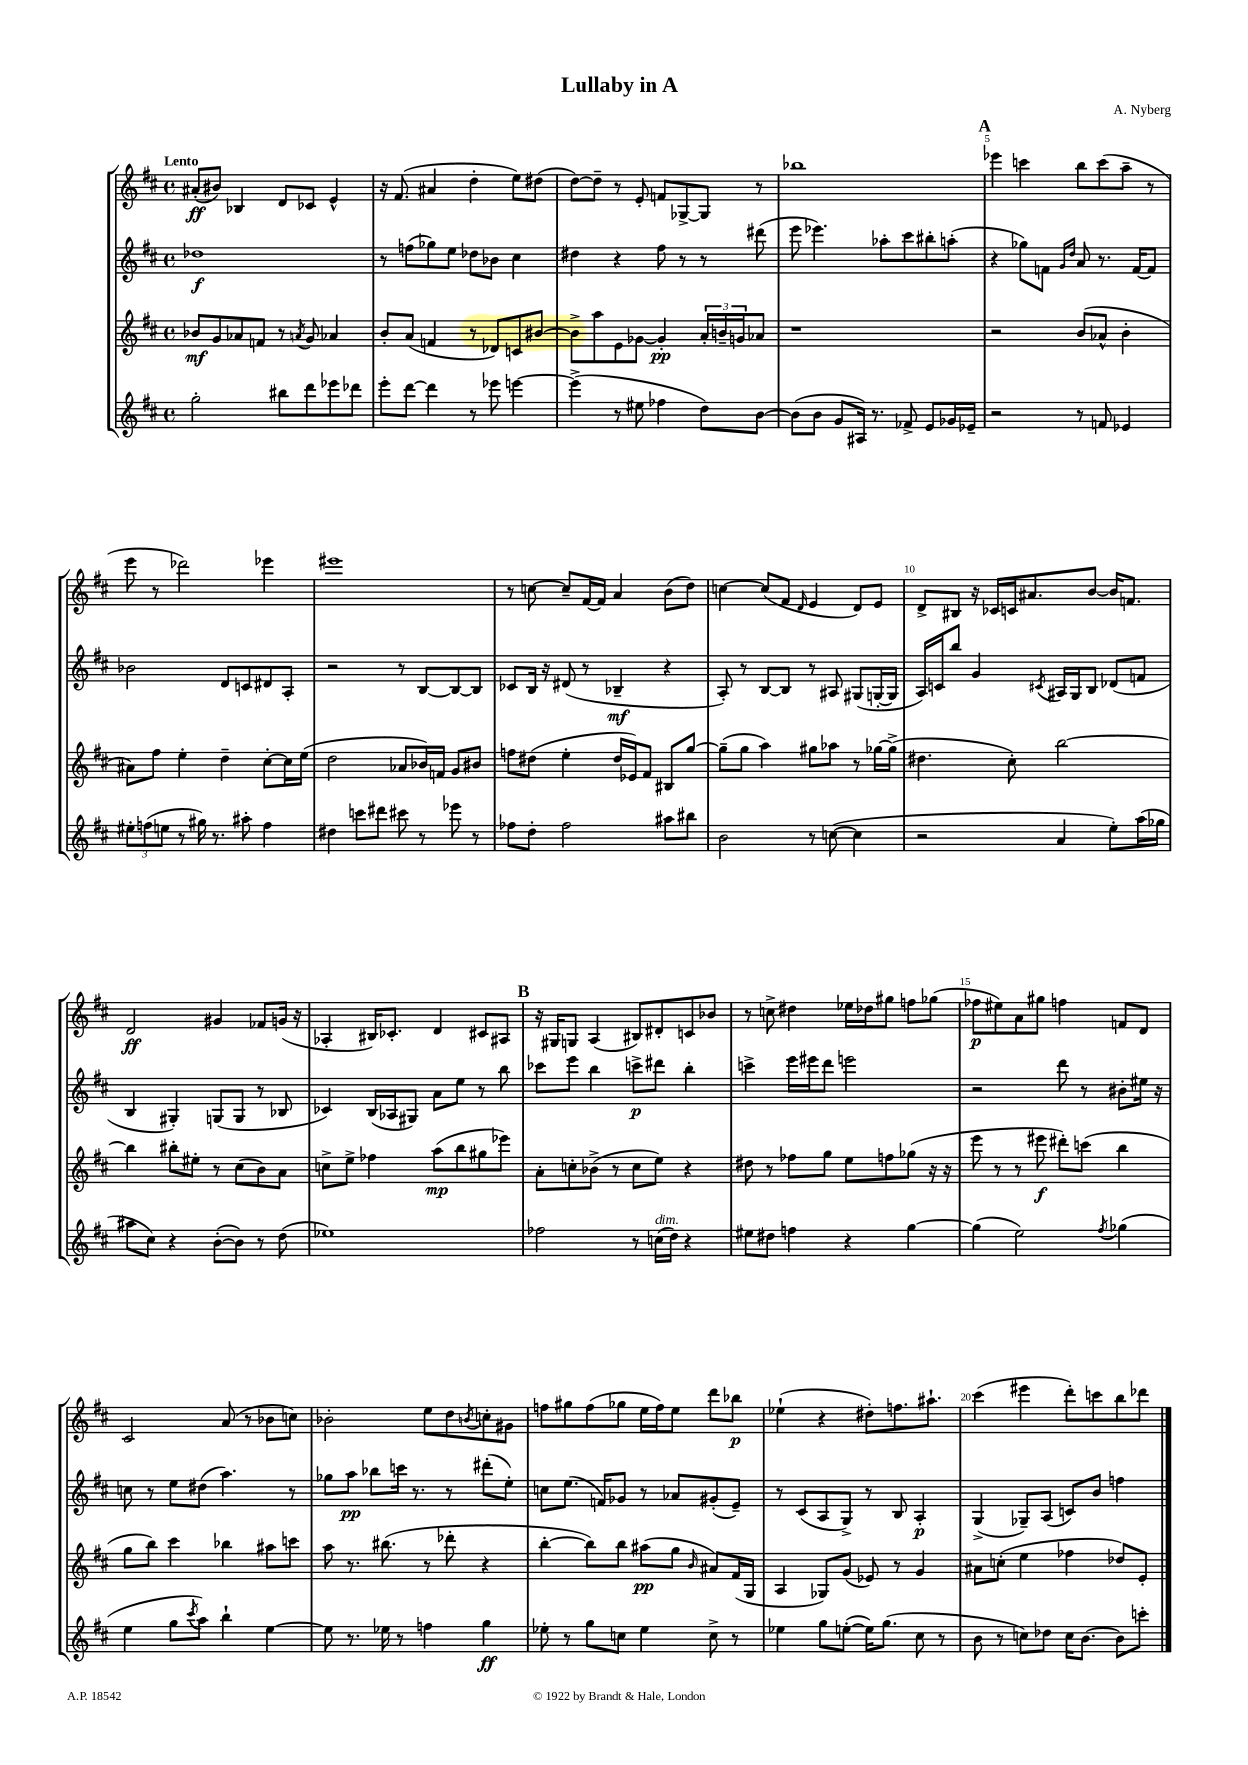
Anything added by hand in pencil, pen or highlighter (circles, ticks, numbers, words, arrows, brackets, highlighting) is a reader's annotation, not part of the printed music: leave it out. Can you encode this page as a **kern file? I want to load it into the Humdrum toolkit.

**kern	**kern	**kern	**kern
*staff4	*staff3	*staff2	*staff1
*clefG2	*clefG2	*clefG2	*clefG2
*k[f#c#]	*k[f#c#]	*k[f#c#]	*k[f#c#]
*M4/4	*M4/4	*M4/4	*M4/4
*met(c)	*met(c)	*met(c)	*met(c)
2gg'\	8b-/L	1dd-	(8a#'/L
.	8g/	.	8b#/J)
.	8a-/	.	4B-/
.	8f/J	.	.
8bb#\L	8r	.	8d/L
.	8qa/	.	.
8ddd\	8g/	.	8c-/J
8eee-\	4a-/	.	4e^^/
8ddd-\J	.	.	.
=	=	=	=
8eee'\L	8b'/L	8r	16r
.	.	.	(8.f#/
[8ddd\J	(8a/J	(8ff\L	.
4ddd\]	4f/	8gg-\)	4a#/
.	.	8ee\J	.
8r	8r	8dd-\L	4dd'\
8eee-\	8d-/L)	8b-\J	.
[4eee\	8c/	4cc#\	8ee\L)
.	[8b#/J	.	(8dd#\J
=	=	=	=
(4eee^\]	8b#^\]L	4dd#\	[8dd\L)
.	8aa\	.	8dd~\]J
8r	8e\	4r	8r
8ee#\	[8g-\J	.	8e'/
4ff-\	4g-'/]	8ff#\	8f/L
.	.	8r	[8G-^/
8dd\L)	24a'/LL	8r	8G-/]J
.	24b~/	.	.
.	24g/J	.	.
[8b\J	8a-/J	(8ddd#\	8r
=	=	=	=
(8b\]L	1r	8eee\	1bb-
8b\J	.	4.eee-\)	.
8g/L	.	.	.
16A#/Jk)	.	.	.
8.r	.	.	.
.	.	8aa-'\L	.
8f-^/	.	8ccc#\	.
8e/L	.	8bb#'\	.
16g-/L	.	(8aa'\J	.
16e-~/JJ	.	.	.
=	=	=	=
2r	2r	4r	4eee-\
.	.	8gg-\L)	4ccc\
.	.	8f\J	.
.	.	16qqg/LL	.
.	.	16qqdd/JJ	.
8r	(8b/L	8a/	8bb\L
8f/	8a-^^/J	8.r	(8ccc\
4e-/	4b'\	.	8aa~\J
.	.	[16f/LK	.
.	.	8f/]J	8r
=	=	=	=
12ee#'\L	8a#\L)	2b-\	8eee\
(12ff\	.	.	.
.	8ff#\J	.	8r
12ee\J	.	.	.
8r	4ee'\	.	2ddd-\)
16gg#\)	.	.	.
8.r	.	.	.
.	4dd~\	8d/L	.
8aa#'\	.	8c/	.
4ff\	[8cc#'\L	8d#/	4eee-\
.	16cc#\]L	8A'/J	.
.	(16ee\JJ	.	.
=	=	=	=
4dd#\	2dd\	2r	1eee#
8ccc\L	.	.	.
8ddd#\J	.	.	.
8ccc#\	8a-/L	8r	.
8r	16b-/L)	[8B/L	.
.	16f/JJ	.	.
8eee-\	8g/L	8B/_	.
8r	8b#/J	8B/]J	.
=	=	=	=
8ff-\L	8ff\L	8c-/L	8r
8dd'\J	(8dd#\J	16B/Jk	[8cc\
.	.	16r	.
2ff-\	4ee'\	(8d#/	8cc~/]L
.	.	8r	[16f#/L
.	.	.	16f#/]JJ
.	16dd#/LL	4B-~/	4a/
.	16e-/J)	.	.
.	8f#/J	.	.
8aa#\L	8B#/L	4r	(8b\L
8bb#\J	[8gg/J	.	8dd\J)
=	=	=	=
2b\	(8gg~\]L	8A'/)	[4cc\
.	8gg\J	8r	.
.	4aa\)	[8B/L	(8cc/]L
.	.	8B/]J	8f#/J
.	.	.	16qqd/
8r	8gg#\L	8r	4e/
([8cc\	8aa-\J	8A#/	.
4cc\]	8r	(8G#/L	8d/L)
.	[16gg-\LL	[16G'/L	8e/J
.	(16gg-^\]JJ	16G/]JJ	.
=	=	=	=
2r	4.dd#\	16A/LL)	8d^/L
.	.	16c/J	.
.	.	8bb/J	8B#/J
.	.	4g/	16r
.	.	.	16c-/LL
.	8cc#'\)	.	16c/J
.	.	.	8.a#/
.	.	8qc#/	.
4a/	[2bb\	16A#/LL	.
.	.	16G/J	.
.	.	8B/J	[8b/J
8ee'\L)	.	(8d-/L	16b/]LK
.	.	.	8.f/J
(16aa\L	.	8f/J	.
16gg-\JJ	.	.	.
=	=	=	=
8aa#\L	4bb\]	4B/	2d/
8cc#\J)	.	.	.
4r	8bb#'\L	4G#'/)	.
.	8ee#'\J	.	.
([8b'\L	8r	(8G/L	4g#/
8b\]J)	(8cc#\L	8G/J	.
8r	8b\)	8r	8f-/L
(8dd\	8a\J	8B-/	(16g/Jk
.	.	.	16r
=	=	=	=
1ee-)	8cc^\L	4c-/)	4A-'/
.	8ee^\J	.	.
.	4ff-\	(16B/LL	16B#/LK)
.	.	16A-/J	8.c-'/J
.	.	8G#/J)	.
.	(8aa\L	8a\L	4d/
.	8bb\	8ee\J	.
.	8gg#\	8r	8c#/L
.	8eee-\J)	8bb\	8A#/J
=	=	=	=
2ff-\	8a'\L	8ccc-\L	16r
.	.	.	16G#/LK
.	8cc'\	8eee\J	8G/J
.	(8b-^\J	4bb\	(4A/
.	8r	.	.
8r	8cc\L	8ccc^\L	8B#/L)
(16cc\LL	8ee\J)	8ddd#\J	8d#'/
16dd\JJ)	.	.	.
4r	4r	4bb'\	8c/
.	.	.	8b-/J
=	=	=	=
8ee#\L	8dd#\	4ccc^\	8r
8dd#\J	8r	.	8cc^\
4ff\	8ff-\L	16eee\LL	4dd#\
.	.	16eee#\J	.
.	8gg\J	8ddd\J	.
4r	8ee\L	2eee\	16ee-\LL
.	.	.	16dd-\J
.	8ff\	.	8gg#\J
[4gg\	(8gg-\J	.	8ff\L
.	16r	.	(8gg-\J
.	16r	.	.
=	=	=	=
(4gg\]	8eee\	2r	8ff-\L
.	8r	.	8ee#\)
2ee\)	8r	.	8a\
.	8eee#\	.	8gg#\J
.	8ddd#'\L)	8ddd\	4ff\
.	(8ccc\J	8r	.
8qff#/	.	.	.
(4gg-\	4bb\	8b#'\L	8f/L
.	.	16ee#\Jk	8d/J
.	.	16r	.
=	=	=	=
4ee\	8gg\L	8cc\	2c#/
.	8bb\J)	8r	.
8gg\L	4ccc#\	8ee\L	.
8qccc#/	.	.	.
8aa\J)	.	(8dd#\J	.
4bb`\	4bb-\	4.aa\)	(8a/
.	.	.	8r
[4ee\	8aa#\L	.	8b-\L
.	8ccc\J	8r	8cc\J)
=	=	=	=
8ee\]	8aa\	8gg-\L	2b-'\
8.r	8.r	8aa\J	.
.	.	8bb-\L	.
16ee-\	(8.bb#\	.	.
8r	.	16ccc\Jk	.
.	.	8.r	.
4ff\	8r	.	8ee\L
.	8ddd-'\	8r	8dd\
.	.	.	8qb/
4gg\	4r	(8ddd#'\L	8cc'\
.	.	8ee'\J)	8g#\J
=	=	=	=
8ee-'\	[4bb'\	8cc\L	8ff\L
8r	.	(8.ee\J	8gg#\
8gg\L	8bb\]L)	.	(8ff\
.	.	16f/LK)	.
8cc\J	8bb\J	8g-/J	8gg-\J
4ee-\	(8aa#\L	8r	16ee\LL
.	.	.	16ff\J)
.	8gg\J	8a-/L	8ee\J
.	16qqb/	.	.
8cc^\	8a#/L)	(8g#'/	8ddd\L
8r	(16f#/L	8e~/J)	8bb-\J
.	16G/JJ	.	.
=	=	=	=
4ee-\	4A/	8r	(4ee-`\
.	.	(8c#/L	.
8gg\L	8G-/L)	8A/	4r
([8ee'\J	(8g/J	8G^/J)	.
16ee\]LK)	8e-/)	8r	8dd#'\L)
(8.gg\J	.	.	.
.	8r	8B/	8.ff\
8cc#\	4g/	4A'/	.
.	.	.	8.aa#`\J
8r	.	.	.
=	=	=	=
8b\	8a#\L	(4G^/	(4ccc#\
8r	(8cc'\J	.	.
8cc\L)	4ee\	8G-~/L)	4eee#\
8dd-\J	.	(8A/J	.
16cc\LK	4ff-\	8c/L)	8ddd'\L)
[8.b\J	.	.	.
.	.	8b/J	8ccc\
8b\]L	8dd-/L)	4ff\	8bb\
8ccc'\J	8e'/J	.	8ddd-\J
==	==	==	==
*-	*-	*-	*-
